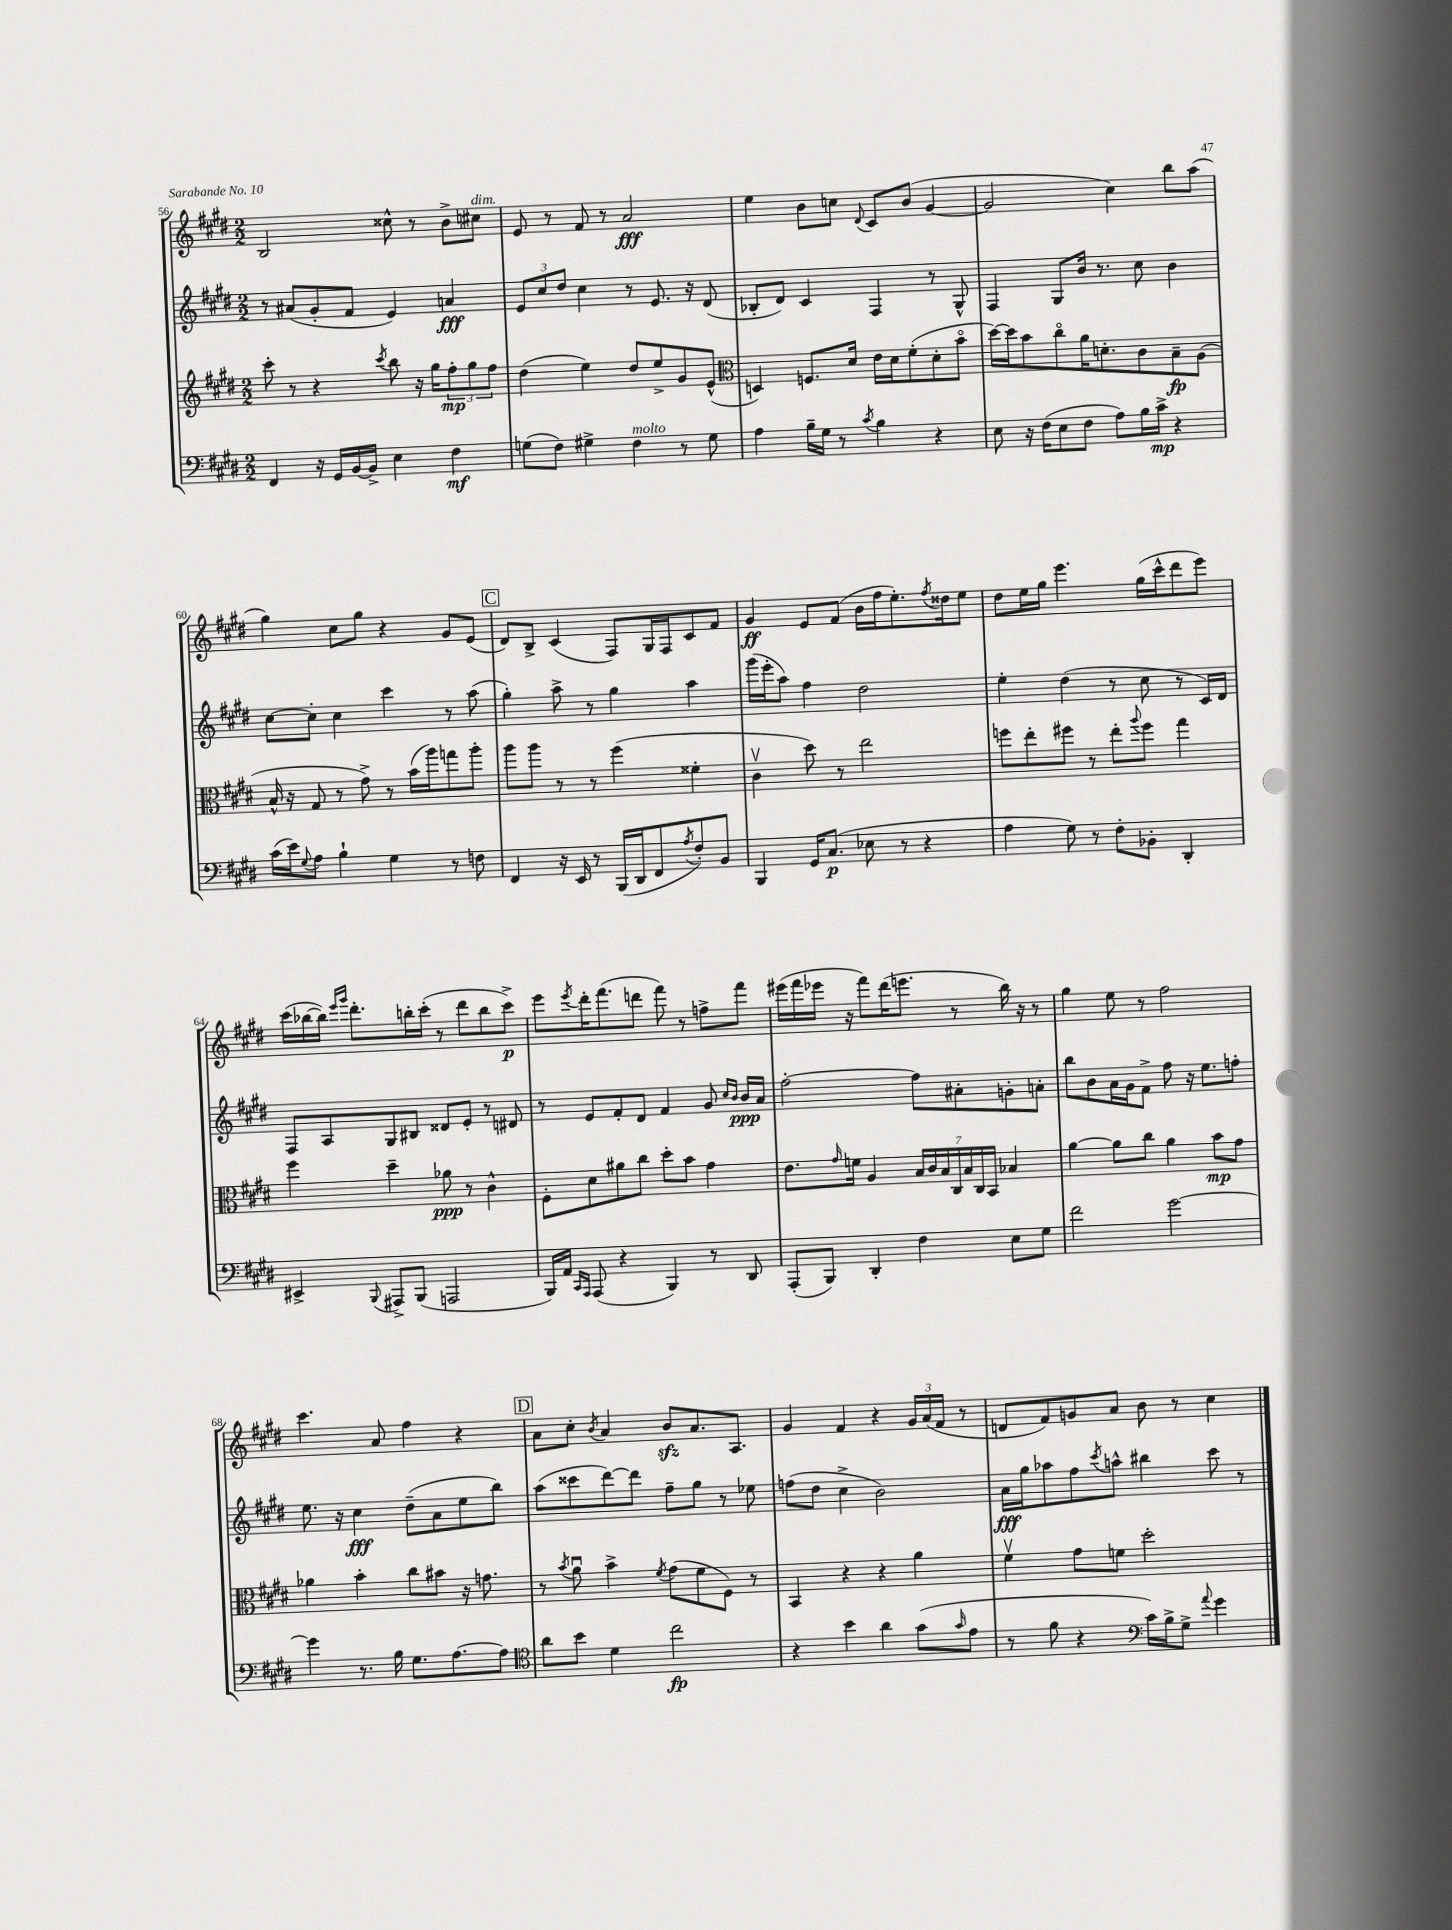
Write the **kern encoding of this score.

**kern	**kern	**kern	**kern
*staff4	*staff3	*staff2	*staff1
*clefF4	*clefG2	*clefG2	*clefG2
*k[f#c#g#d#]	*k[f#c#g#d#]	*k[f#c#g#d#]	*k[f#c#g#d#]
*M2/2	*M2/2	*M2/2	*M2/2
4FF#	8ccc#'	8r	2B
.	8r	(8a#	.
16r	4r	8g#'	.
16GG#	.	.	.
[16BB	.	8f#	.
16BB^]	.	.	.
.	8qccc#	.	.
4E	8bb	4e)	8cc##^^
.	16r	.	8r
.	16gg#	.	.
4F#	12ff#'	4a	8b^
.	12gg#	.	.
.	.	.	8cc#
.	12ff#	.	.
=	=	=	=
(8G	(4dd#	12e	8e
.	.	12cc#	.
8F#)	.	.	8r
.	.	12dd#	.
4G#^	4ee)	4cc#	8f#
.	.	.	8r
4F#	8dd#	8r	2a
.	8ee^	8.e	.
8r	8g#	.	.
.	.	16r	.
8G#	(8e^^	(8d#	.
=	=	=	=
*	*clefC3	*	*
4A	4D)	8B-'	4ee
.	.	8d#)	.
16B~	8.F	4c#	8b
16G#	.	.	.
8r	.	.	8cc
.	16d#	.	.
8qc#	.	.	8qqd#
4B	16e	4F#	8c#
.	16d#	.	.
.	(8f#'	.	(8b
4r	8d#'	8r	[4g#
.	8bo	8G#^^	.
=	=	=	=
8E	[16dd#)	4F#	2g#]
.	16dd#]	.	.
16r	8b	.	.
(16F#	.	.	.
8E	8cc#o	8G#	.
8F#	16a	16b	.
.	8.d'	8.r	.
8A)	.	.	4cc#)
16B	8c#	8cc#	.
16c#^	.	.	.
4r	8B~	4b	8bb
.	(8A	.	(8aa
=	=	=	=
(16c#	16B^^	[8cc#	4gg#)
16e)	16r	.	.
8qqG#	.	.	.
8A	8G#	8cc#']	.
4B`	8r	4cc#	8cc#
.	8g#^)	.	8gg#
4G#	8r	4ccc#	4r
.	(16b	.	.
.	16aa)	.	.
8r	8gg	8r	8g#
8F	8aa'	(8aa	(8e
=	=	=	=
4FF#	8aa	4gg#')	8d#)
.	8aa	.	8B^
16r	8r	8aa^	(4c#
16EE	.	.	.
8r	8r	8r	.
(16BBB	(4ff#	4gg#	8F#)
16DD#	.	.	.
8FF#	.	.	16G#
.	.	.	16F#
8qA	.	.	.
8F#')	4f##'	4aa	8c#
8BB	.	.	8f#
=	=	=	=
4BBB	4c#v	(16ggg#	4g#
.	.	16eee'	.
.	.	8aa)	.
16GG#	8dd#)	4ff#	8e
(8.C#	.	.	.
.	8r	.	(8f#
8E-	2ee	2dd#	16b
.	.	.	16ff#
8r	.	.	8.ee')
4r	.	.	.
.	.	.	8qff#
.	.	.	16dd##
.	.	.	8ee
=	=	=	=
4A	8ff	4ee'	8dd#
.	8ee'	.	16ee
.	.	.	16gg#
8G#)	8ff#	(4dd#	4.eee
8r	8r	.	.
8F#'	8ee'	8r	.
.	8qqaa	.	.
8BB-'	8ff#	8cc#	(16gg#
.	.	.	16ccc#^^
4DD#'	4gg#	8r	8ddd#
.	.	16c#)	8eee)
.	.	16d#	.
=	=	=	=
4EE#^	4ff#	8F#	(16ccc#
.	.	.	[16bb-
.	.	8A	16bb-])
.	.	.	16qqeee
.	.	.	16qqggg#
.	.	.	8.ddd#'
8qqBBB	.	.	.
8AAA#^	4dd#~	8G#	.
(8BBB	.	8B#	16bb'
.	.	.	(16ccc#'
2AAA	8a-	8d##	8r
.	8r	8e'	8ddd#
.	4c#^^	8r	8bb
.	.	8d#	8ccc#^)
=	=	=	=
16BBB)	8F#'	8r	8eee
16AA	.	.	.
16qqCC#	.	.	.
16qqAAA	.	.	8qeee
(8AAA	8d#	8e	16ddd#'
.	.	.	(8.fff#
4r	8a#	8f#'	.
.	8cc#	8d#	8ddd
4BBB)	8dd#'	4f#	8fff#)
.	8b	.	8r
8r	4g#	8g#	8ff^
.	.	16qqcc#	.
.	.	16qqb	.
8DD#	.	16b	8fff#
.	.	16a	.
=	=	=	=
(8AAA'	8.e	[2ff#'	(16eee#
.	.	.	16fff#
8BBB)	.	.	16eee-
.	16qqg#	.	.
.	16f	.	16r
4DD#'	4A	.	8fff#)
.	.	.	(16ddd#
.	.	.	8.eee
4F#	28B	8ff#]	.
.	28c#	.	.
.	28B	.	.
.	28C#	.	.
.	.	8a#'	8r
.	28B	.	.
.	28C#	.	.
.	28BB	.	.
8E	4B-	8g'	16bb)
.	.	.	16r
8G#	.	8a'	8r
=	=	=	=
2f#	[4a	8bb	4gg#
.	.	8b	.
.	8a]	16a	8ee
.	.	16g#	.
.	8cc#	8f#^	8r
[2g#	4a	8ff#	2ff#
.	.	16r	.
.	.	8.ee	.
.	8b	.	.
.	8g#	8ff'	.
=	=	=	=
4g#]	4a-	8.ee	4.ccc#
.	.	16r	.
8.r	4b'	4cc#	.
.	.	.	8a
16B	.	.	.
8.G#	8cc#	(8dd#~	4ff#
.	8b#	8a	.
[8.A	.	.	.
.	16r	8ee	4r
.	8.g	.	.
8A]	.	8bb)	.
=	=	=	=
*clefC4	*	*	*
8a	8r	(8aa	8a
.	8qb	.	.
8b	8au	8ccc##	8cc#'
.	.	.	8qb
4d#	4b^	[8ddd#)	4a
.	.	8ddd#]	.
.	8qf#	.	.
2cc#	(8g#	8ff#~	8b
.	8f#	8gg#	8.a
.	8F#)	8r	.
.	.	.	8.A
.	8r	8ee-	.
=	=	=	=
4r	4BB	(8ff	4g#
.	.	8dd#	.
4b	4r	4cc#^	4f#
4a	4r	2b)	4r
(8g#	4a	.	24g#
.	.	.	(24a
.	.	.	24f#
16qqg#	.	.	.
8e	.	.	8r
=	=	=	=
8r	4f#v	16a	8d
.	.	16gg#	.
8f#	.	8aa-	8f#)
4r	8g#	8ff#	8g
.	.	8qccc#	.
.	8f	8aa^^	8a
*clefF4	*	*	*
16c#)	2dd#'	4bb#	8b
16B^	.	.	.
8G#^	.	.	8r
8qqa	.	.	.
4g#	.	8ccc#	4cc#
.	.	8r	.
==	==	==	==
*-	*-	*-	*-
